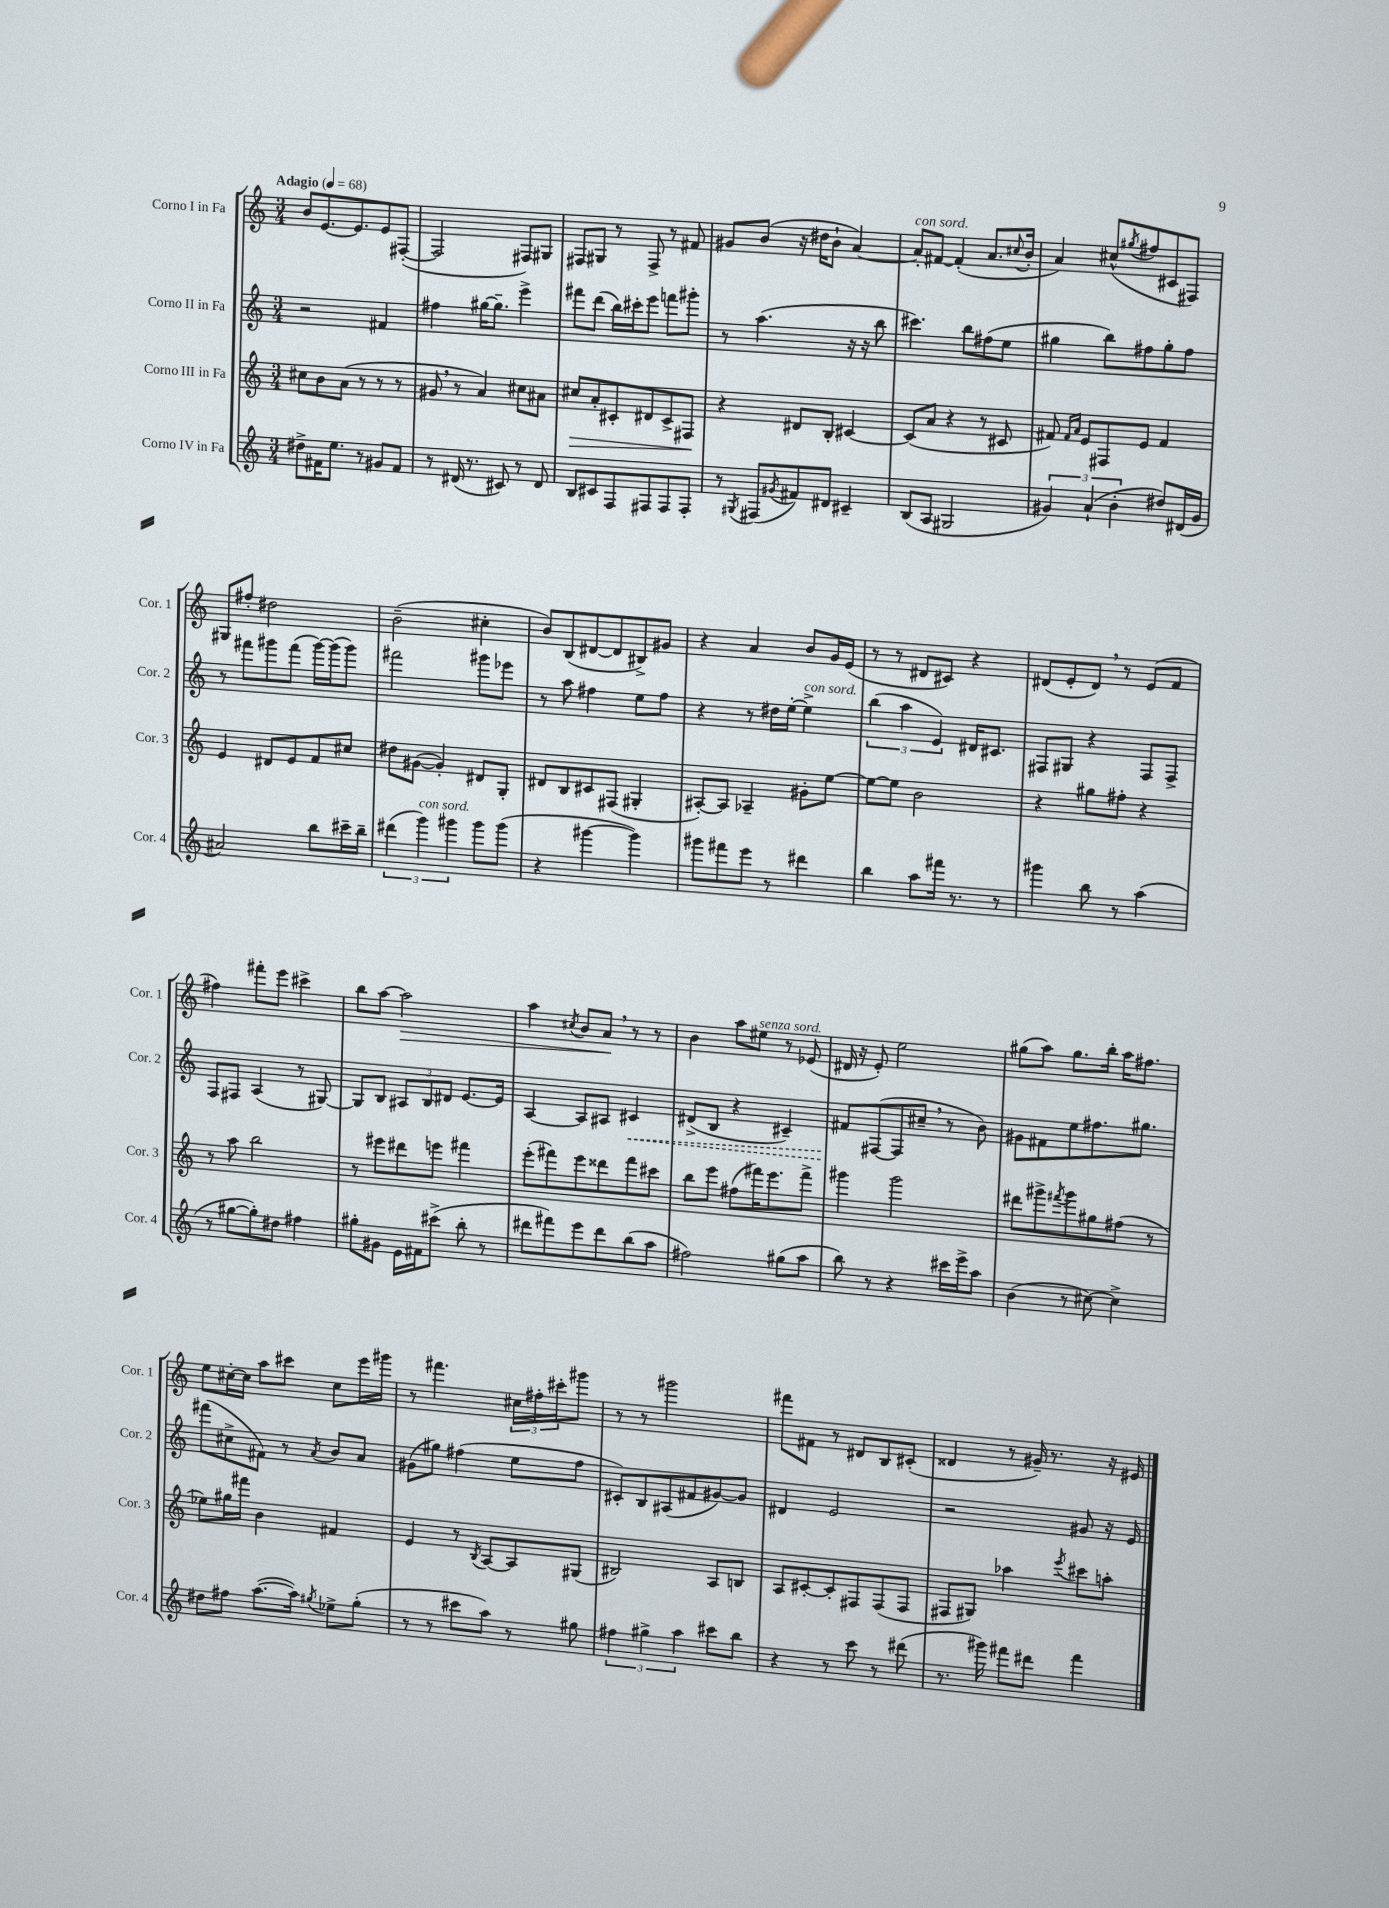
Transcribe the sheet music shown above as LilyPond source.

<<
\new StaffGroup <<
\new Staff = "s0" \with { instrumentName = "Corno I in Fa" shortInstrumentName = "Cor. 1" } {
    \clef treble \key c \major \numericTimeSignature \time 3/4 \tempo "Adagio" 4 = 68
    b'8 e'8.~ e'8. e'8 fis8~-.( |
    fis2 fis8) gis8 |
    fis8 gis8 r8 fis8-> r8 fis'8 |
    gis'8 b'8( r16 dis''16 b'8-! a'4~) |
    a'8-.^\markup { \italic "con sord." } fis'8~ fis'4-.( a'8. \appoggiatura { cis''8 } b'16-. |
    a'4) cis''8-^( \acciaccatura { gis''8 } fis''8 cis'8 fis8) |
    gis8 fis''8-. dis''2 |
    b'2--( cis''4-. |
    b'8) b8( dis'8~ dis'8 bis8->) gis'8 |
    r4 a'4 b'8 g'16 e'16( |
    r8 r8 dis'8 cis'8) r4 |
    dis'8( e'8-. dis'8) \breathe r8 e'8( f'8 |
    fis''4) fis'''8-. e'''8 cis'''4-> |
    b''8 a''8~ a''2\> |
    a''4 \acciaccatura { cis''8 } b'8 a'8\! \breathe r8 r8 |
    b'4 a''8 eis''8^\markup { \italic "senza sord." } r8 ees'8( |
    dis'16 r16 e'8-.) e''2 |
    gis''8( a''8) gis''8. b''16-. a''16 fis''8. |
    e''8 cis''16~-. cis''16 a''8 cis'''8 cis''8 e'''16 gis'''16 |
    r8 fis'''4. \tuplet 3/2 { cis''16 fis''16-. cis'''16-. } gis'''8 |
    r8 r8 gis'''2 |
    fis'''8 fis'8 r8 dis'8 b8 cis'8-.( |
    disis'4 r8 gis'16--) r8. r16 eis'16 \bar "|." |
}
\new Staff = "s1" \with { instrumentName = "Corno II in Fa" shortInstrumentName = "Cor. 2" } {
    \clef treble \key c \major \numericTimeSignature \time 3/4
    r2 fis'4 |
    fis''4 gis''16~ gis''8.-- e'''4-> |
    fis'''8 d'''8( b''16) cis'''16-. e'''8 f'''8 gis'''8-. |
    r8 a''4.( r16 r16 b''8 |
    cis'''4.) b''8 fis''8( e''8 |
    gis''4 b''8) fis''8 gis''8-. fis''8 |
    r8 fis'''8 gis'''8 fis'''8( gis'''16~) gis'''16( gis'''8) |
    fis'''2 gis'''8 ees'''8 |
    r8 a''8 fis''4 e''8 fis''8 |
    r4 r8 dis''16 e''16~-. e''4->^\markup { \italic "con sord." } |
    \tuplet 3/2 { b''4( a''4 e'4) } dis'16 cis'8. |
    fis8 gis8 r4 fis8 fis8-> |
    f8 fis8 a4( r8 gis8~) |
    gis8 b8 \tuplet 3/2 { ais8 b8 dis'8 } e'8.~ e'16 |
    a4~ a8 ais8 \once \override Hairpin.style = #'dashed-line cis'4\< |
    dis'8->( b8 r4 cis'4--) |
    fis'8\! fis8~( fis8 cis''8-- \breathe r8 b'8) |
    gis'8 fis'8 e''8 fis''8. gis''8. |
    fis'''8( cis''8-> fis'8) r8 \acciaccatura { a'8 } b'8 a'8 |
    gis'8( gis''8) fis''4( e''8 fis''8 |
    cis'8-.) b8 ais8( fis'8 gis'8~) gis'8 |
    dis'4 e'2 |
    r2 gis'8 r16 e'16 \bar "|." |
}
\new Staff = "s2" \with { instrumentName = "Corno III in Fa" shortInstrumentName = "Cor. 3" } {
    \clef treble \key c \major \numericTimeSignature \time 3/4
    cis''8 b'8 a'8( r8 r8 r8 |
    gis'8 \breathe r8 a'4) cis''8 ais'8 |
    cis''8\> a'8-. cis'8-. dis'8 cis'8-> fis8\! |
    r4 dis'8 b8-. cis'4~ |
    cis'8( a'8 r4 r8 cis'8 |
    fis'8) \grace { fis'16 a'16 } e'8 fis8 e'8 fis'4 |
    e'4 dis'8 e'8 f'8 cis''8 |
    dis''8 gis'8~( gis'4-.) dis'8 g8-. |
    dis'8 b8 cis'8 fis8( gis4-. |
    ais8~-.) ais8 aes4-- gis'8-. e''8~ |
    e''8~ e''8 b'2 |
    r4 gis''8 fis''8-. r4 |
    r8 a''8 b''2 |
    r8 eis'''8 dis'''8 e'''8 fis'''4 |
    e'''8-.( fis'''8) e'''8 disis'''8 fis'''8 cis'''8 |
    b''8 e'''8 fis''8( fis'''16) e'''8. fis'''8-> |
    gis'''4 gis'''2 |
    dis'''8 gis'''8-> \acciaccatura { fis'''8 } gis'''8 gis''8 fis''8( r8 |
    ees''8) gis''16 fis'''16 b'4 fis'4 |
    e'4 r8 \acciaccatura { b8 } a8~ a8 gis8( |
    bis2) a8 b8 |
    a8 cis'8~-. cis'8-. fis8 fis8( fis8 |
    fis8 gis8) aes''4 \acciaccatura { e'''8 } cis'''8 a''8-. \bar "|." |
}
\new Staff = "s3" \with { instrumentName = "Corno IV in Fa" shortInstrumentName = "Cor. 4" } {
    \clef treble \key c \major \numericTimeSignature \time 3/4
    dis''8-> fis'16 e''8. r8 gis'8 fis'8 |
    r8 dis'16( r8. cis'8) r8 dis'8 |
    b8 cis'8 f8 fis8 fis8 fis8-. |
    r8 \acciaccatura { gis8 } fis8( \acciaccatura { gis'8 } fis'8) dis'8 cis'4-- |
    b8( a8 gis2 |
    \tuplet 3/2 { gis'4) a'4-!( b'4-. } dis''8) dis'16( gis'16 |
    ais'2) b''8 cis'''16-- b''16-- |
    \tuplet 3/2 { dis'''4( g'''4^\markup { \italic "con sord." }) gis'''4 } gis'''8 gis'''8( |
    r4 gis'''4~ gis'''4) |
    gis'''8 fis'''8 e'''8 r8 dis'''4 |
    b''4 a''8 fis'''16 r8. r8 |
    gis'''4 b''8 r8 a''4( |
    r8 gis''8~ gis''8-.) dis''8 fis''4 |
    gis''8-. gis'8 e'16 fis'16 cis'''8->( b''8-. r8 |
    dis'''8 fis'''8) e'''8 dis'''8 b''8( a''8 |
    fis''2) gis''8( a''8 |
    b''8) r8 r4 cis'''16 e'''16-> a''8 |
    b'4( r8 cis''8~) cis''4-> |
    dis''8 fis''8 a''8.~( a''16) \acciaccatura { gis''8 } ees''8-> gis''8-.( |
    r8 r8 cis'''8 a''8) r8 gis''8 |
    \tuplet 3/2 { fis''4 gis''4-> a''4 } cis'''8 b''8 |
    r4 r8 c'''8 r8 dis'''8( |
    r8. gis'''16) fis'''8 dis'''8 fis'''4 \bar "|." |
}
>>
>>
\layout { \context { \Score \remove "Bar_number_engraver" } }
